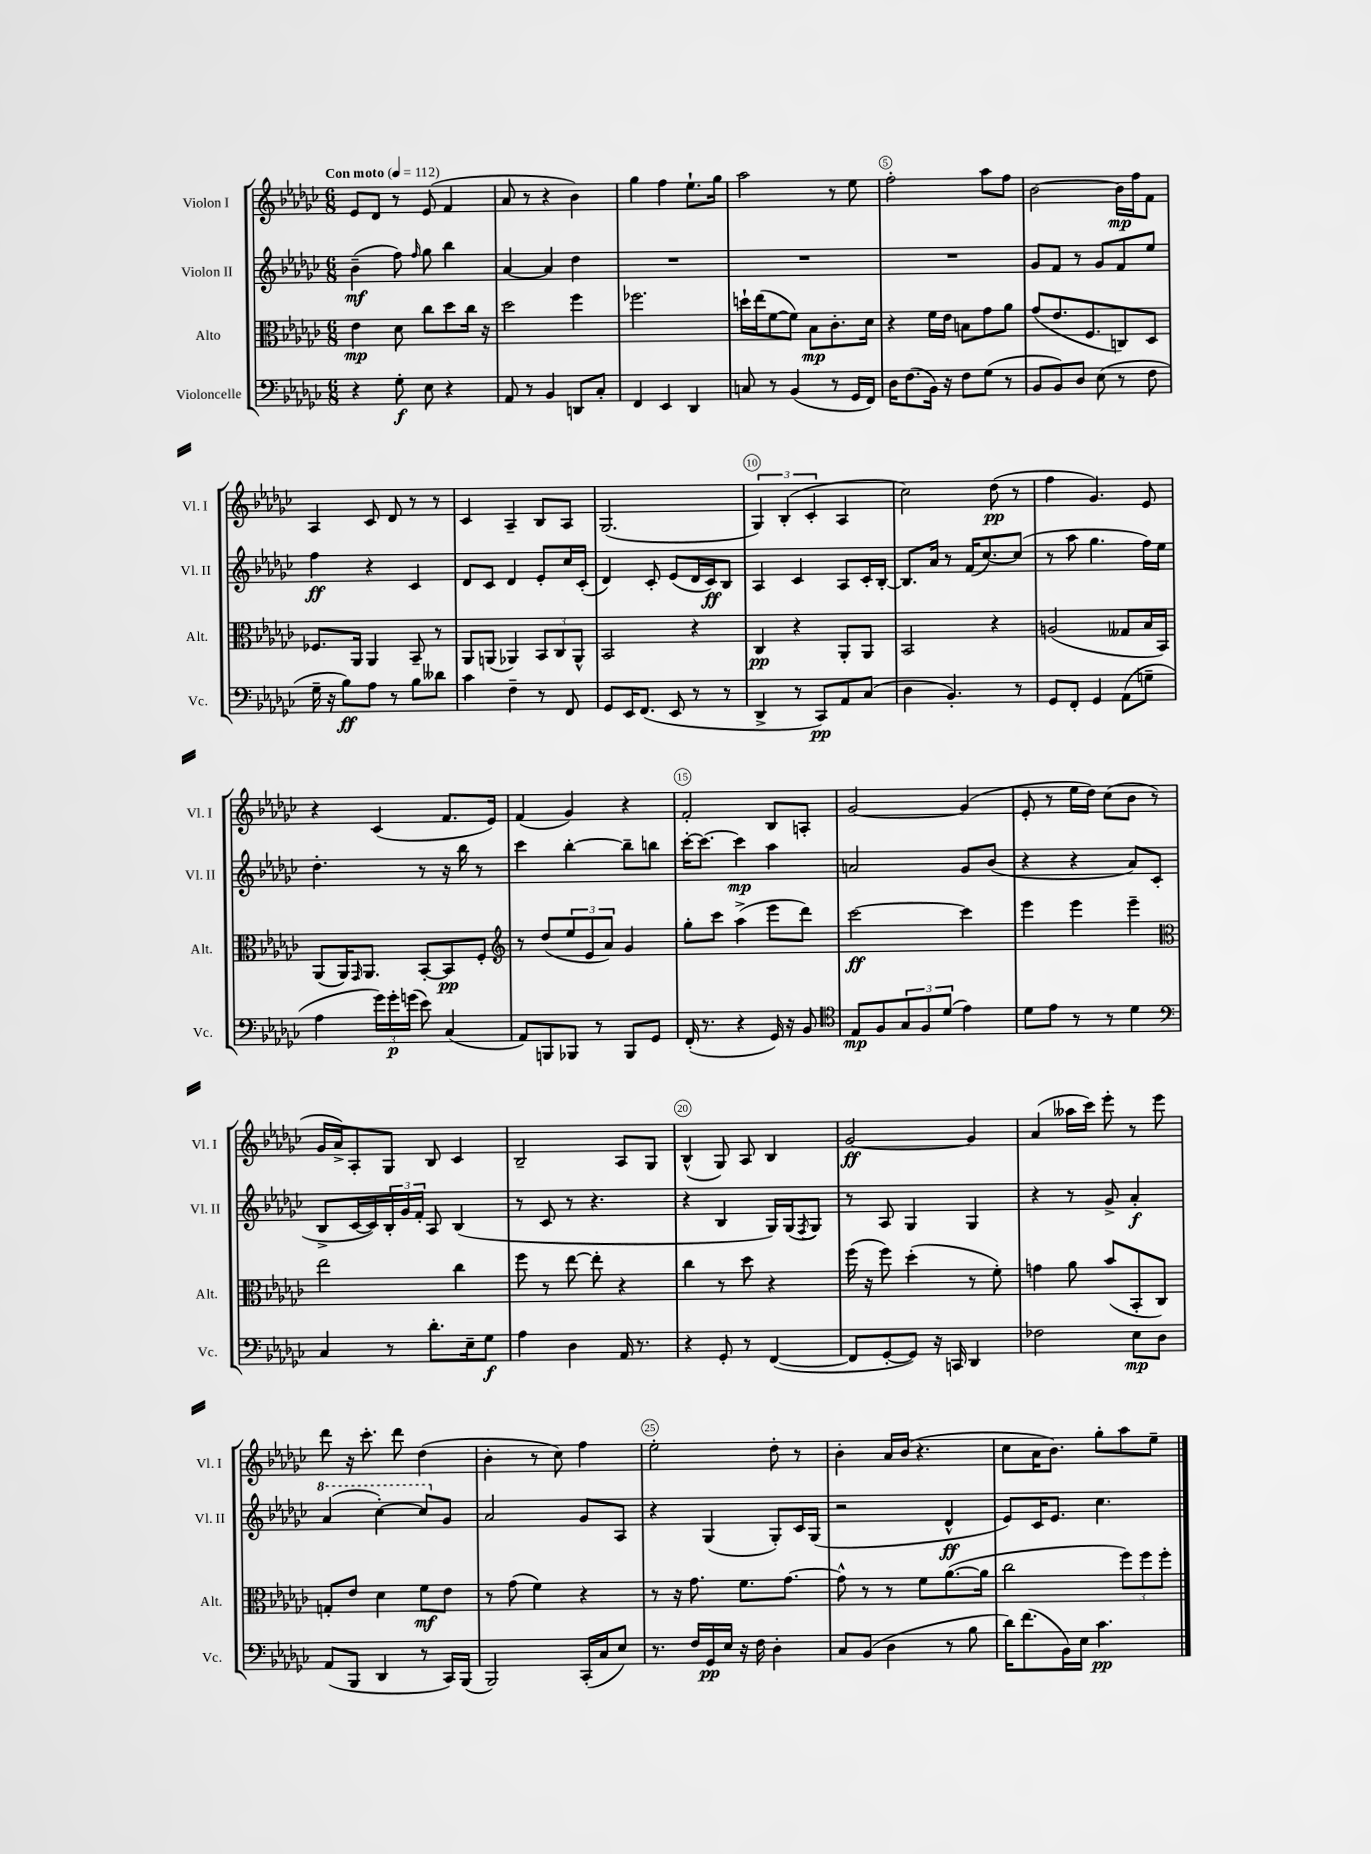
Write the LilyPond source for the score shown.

<<
\new StaffGroup <<
\new Staff = "s0" \with { instrumentName = "Violon I" shortInstrumentName = "Vl. I" } {
    \clef treble \key ges \major \numericTimeSignature \time 6/8 \tempo "Con moto" 4 = 112
    ees'8 des'8 r8 ees'8( f'4 |
    aes'8 r8 r4 bes'4) |
    ges''4 f''4 ees''8.-! ges''16 |
    aes''2 r8 ees''8 |
    f''2-. aes''8 f''8 |
    bes'2~ bes'16\mp f''16 f'8 |
    aes4 ces'8 des'8 r8 r8 |
    ces'4 aes4-- bes8 aes8 |
    ges2.( |
    \tuplet 3/2 { ges4) bes4-.( ces'4-. } aes4 |
    ces''2) des''8\pp( r8 |
    f''4 ges'4.) ees'8 |
    r4 ces'4( f'8. ees'16) |
    f'4( ges'4) r4 |
    f'2-. bes8 a8-. |
    ges'2~ ges'4( |
    ees'8-. r8 ees''16 des''16) ces''8( bes'8 r8 |
    ges'16 aes'16->) aes8-. ges8 bes8 ces'4 |
    bes2-- aes8 ges8 |
    bes4-^( ges8) aes8 bes4 |
    ges'2~\ff ges'4 |
    aes'4( aeses''16 ces'''16) ees'''8-. r8 ees'''8 |
    des'''8 r16 ces'''8.-. des'''8 des''4( |
    bes'4-. r8 ces''8) f''4 |
    ees''2-. des''8-. r8 |
    bes'4-. aes'16 bes'16( r4. |
    ces''8 aes'16 bes'8.) ges''8-. aes''8 ees''8-- \bar "|." |
}
\new Staff = "s1" \with { instrumentName = "Violon II" shortInstrumentName = "Vl. II" } {
    \clef treble \key ges \major \numericTimeSignature \time 6/8
    bes'4--\mf( f''8) \grace { f''16 } ges''8 bes''4 |
    aes'4~ aes'4 des''4 |
    R2. |
    R2. |
    R2. |
    ges'8 f'8 r8 ges'8 f'8 ees''8 |
    f''4\ff r4 ces'4 |
    des'8 ces'8 des'4 ees'8-. ces''16 ces'16-.( |
    des'4) ces'8-. ees'8( des'16 ces'16\ff) bes8 |
    aes4 ces'4 aes8 ces'16-. bes16~-. |
    bes8. aes'16 r8 f'16( ces''8.~) ces''8( |
    r8 aes''8 ges''4. f''16) ees''16 |
    des''4.-. r8 r16 bes''16 r8 |
    ces'''4 bes''4~-. bes''8-- b''8 |
    ces'''16~-. ces'''8.~ ces'''4\mp aes''4 |
    a'2 ges'8 bes'8( |
    r4 r4 aes'8) ces'8( |
    bes8-> ces'16~ ces'16) \tuplet 3/2 { bes16-. ges'16 f'16-. } aes8 bes4( |
    r8 ces'8 r8 r4. |
    r4 bes4 ges16) ges16( \acciaccatura { f8 } ges8) |
    r8 aes8 ges4 ges4 |
    r4 r8 ges'8-> aes'4-.\f |
    \ottava #1 aes''4( ces'''4~-.) ces'''8 \ottava #0 ges'8 |
    aes'2 ges'8 aes8 |
    r4 ges4( ges8-.) ces'16 ges16( |
    r2 des'4-^\ff |
    ees'8) ces'16 ees'8. ces''4. \bar "|." |
}
\new Staff = "s2" \with { instrumentName = "Alto" shortInstrumentName = "Alt." } {
    \clef alto \key ges \major \numericTimeSignature \time 6/8
    ees'4\mp des'8 ces''8 des''8 ces''16 r16 |
    des''2 f''4 |
    fes''2. |
    d''16-! ees''16( f'8~ f'8) bes8\mp ces'8.-. des'16 |
    r4 f'16 ees'16 b8 ges'8 aes'8 |
    ges'8( ees'8. f8. c8) des8 |
    fes8. aes,16 aes,4 bes,8-- r8 |
    aes,8 a,8( aes,4) \tuplet 3/2 { bes,8 ces8 aes,8-^ } |
    bes,2 r4 |
    ces4\pp r4 aes,8-. aes,8 |
    bes,2 r4 |
    a2( geses8 bes16 bes,16) |
    aes,8( aes,16) \grace { ges,16 } aes,8. bes,8~-. bes,8\pp f8-. |
    \clef treble r8 des''8( \tuplet 3/2 { ees''8 ees'8 aes'8) } ges'4 |
    ges''8-. ces'''8 aes''4->( ees'''8 des'''8) |
    ces'''2~\ff ces'''4 |
    ees'''4 ees'''4 ees'''4-- |
    \clef alto ees''2 ces''4 |
    f''8 r8 ees''8~ ees''8-. r4 |
    ces''4 r8 des''8 r4 |
    f''16( r16 f''8) des''4-.( r8 f'8-.) |
    g'4 aes'8 bes'8( bes,8-. ces8) |
    g8-. ees'8 des'4 f'8\mf ees'8 |
    r8 ges'8( f'4) r4 |
    r8 r16 ges'8. f'8. ges'8.~ |
    ges'8-^ r8 r8 f'8 aes'8.~( aes'16 |
    ces''2 \tuplet 3/2 { f''8) f''8 f''8-. } \bar "|." |
}
\new Staff = "s3" \with { instrumentName = "Violoncelle" shortInstrumentName = "Vc." } {
    \clef bass \key ges \major \numericTimeSignature \time 6/8
    r4 ges8-.\f ees8 r4 |
    aes,8 r8 bes,4 d,8 ces8-. |
    f,4 ees,4 des,4 |
    c8 r8 bes,4( r8 ges,16 f,16) |
    des16 f8.( bes,16) r16 f8 ges8( r8 |
    bes,8 bes,8) des8 ees8( r8 f8 |
    ges16-- r16 bes8\ff) aes8 r8 bes8 deses'8 |
    ces'4 f4-- r8 f,8 |
    ges,8 ees,16 f,8.( ees,8 r8 r8 |
    des,4-> r8 ces,8\pp) aes,8 ces8( |
    des4 bes,4.-.) r8 |
    ges,8 f,8-. ges,4 aes,8( g8-- |
    aes4 \tuplet 3/2 { ges'16) ges'16-.\p g'16( } ees'8) ces4( |
    aes,8) b,,8 bes,,8 r8 bes,,8 ges,8 |
    f,16-.( r8. r4 ges,16) r16 bes,8 |
    \clef tenor ees8\mp f8 \tuplet 3/2 { ges8 f8 des'8( } ees'4) |
    des'8 ees'8 r8 r8 des'4 |
    \clef bass ces4 r8 des'8.-. ees16-- ges8\f |
    aes4 des4 aes,16 r8. |
    r4 ges,8-. r8 f,4~( |
    f,8 ges,8~-. ges,8) r16 c,16 des,4 |
    fes2 ees8\mp des8 |
    aes,8( bes,,8 des,4 r8 ces,16) bes,,16( |
    bes,,2) ces,16-.( ces16 ees8) |
    r8. f16 ges,16\pp ees16 r16 f16 des4-. |
    ces8 bes,8( des4 r8 bes8 |
    des'16) f'8.( bes,16) ees16 ces'4.\pp \bar "|." |
}
>>
>>
\layout { \context { \Score \override BarNumber.break-visibility = ##(#f #t #t) barNumberVisibility = #(every-nth-bar-number-visible 5) \override BarNumber.stencil = #(make-stencil-circler 0.1 0.3 ly:text-interface::print) } }
